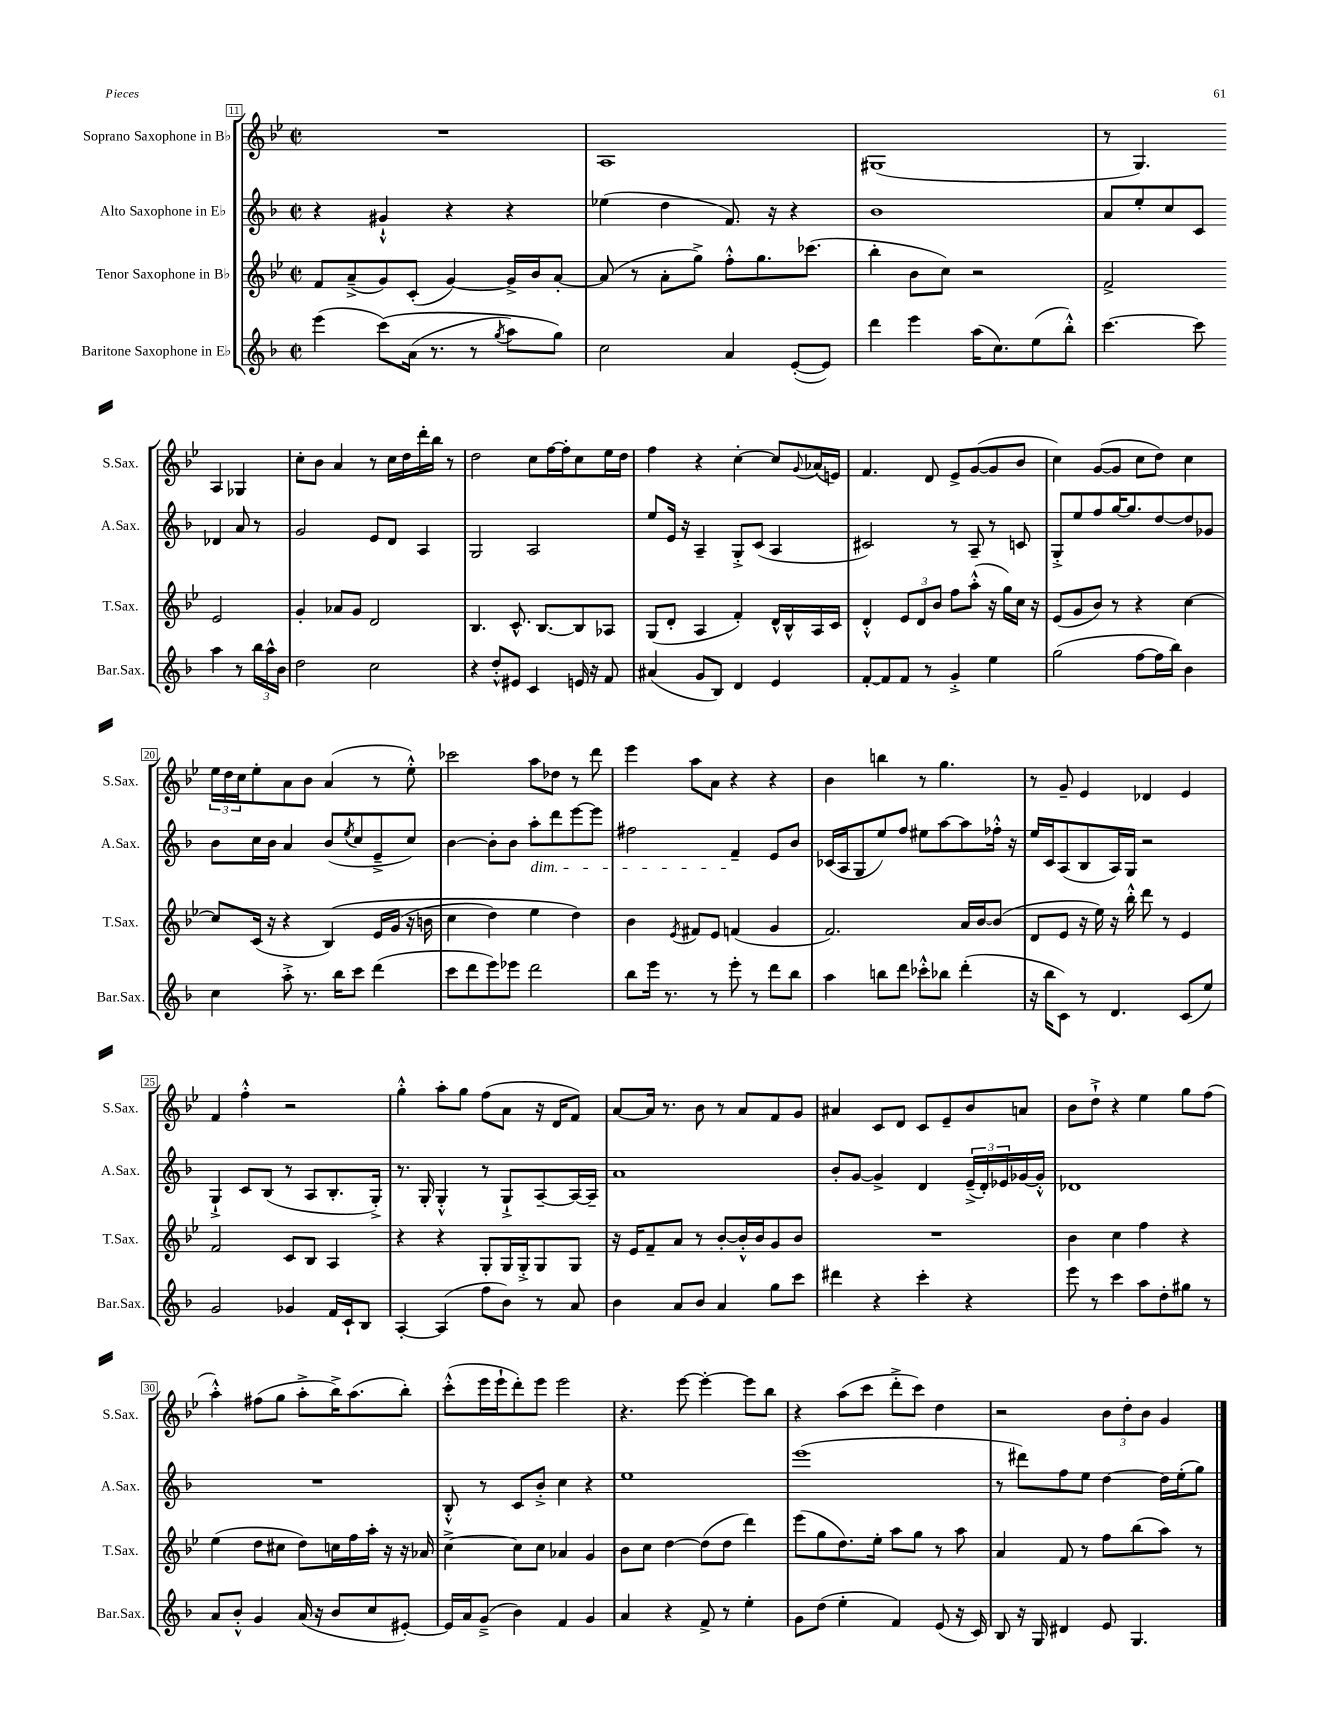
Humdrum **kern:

**kern	**kern	**kern	**kern
*part4	*part3	*part2	*part1
*staff4	*staff3	*staff2	*staff1
*I"Baritone Saxophone in E♭	*I"Tenor Saxophone in B♭	*I"Alto Saxophone in E♭	*I"Soprano Saxophone in B♭
*I'Bar.Sax.	*I'T.Sax.	*I'A.Sax.	*I'S.Sax.
*clefG2	*clefG2	*clefG2	*clefG2
*k[b-]	*k[b-e-]	*k[b-]	*k[b-e-]
*M2/2	*M2/2	*M2/2	*M2/2
*met(c|)	*met(c|)	*met(c|)	*met(c|)
=11	=11	=11	=11
(4eee\	8f/L	4r	1r
.	(8a~^/	.	.
(8ccc\L)	8g/)	4g#X`^^/	.
(16a\Jk	(8c'/J	.	.
8.r	.	.	.
.	[4g/)	4r	.
8r	.	.	.
8qgg/	.	.	.
8aa\L)	16g^/LL]	4r	.
.	16b-/J	.	.
8gg\J)	[8a'/J	.	.
=12	=12	=12	=12
2cc\	(8a/]	(4ee-X\	1A
.	8r	.	.
.	8a'\L	4dd\	.
.	8gg^\J)	.	.
4a/	8ff'^^\L	8.f/)	.
.	8.gg\	.	.
.	.	16r	.
([8e'/L	.	4r	.
.	(8.ccc-X\J	.	.
8e/J])	.	.	.
=13	=13	=13	=13
4ddd\	4bb-'\	1b-	(1G#X
4eee\	8b-\L	.	.
.	8cc\J)	.	.
(16aa\KL	2r	.	.
8.cc\)	.	.	.
(8ee\	.	.	.
8bb-'^^\J)	.	.	.
=14	=14	=14	=14
[4.ccc\	2f^/	8a/L	8r
.	.	8ee'/	4.G/)
.	.	8cc/	.
8ccc\]	.	8c/J	.
4aa\	2e-/	4d-X/	4A/
8r	.	8a/	4G-X/
24bb-\LL	.	8r	.
24aa^^\	.	.	.
24b-\JJ	.	.	.
!!LO:LB:g=z
=15	=15	=15	=15
2dd\	4g'/	2g/	8cc'\L
.	.	.	8b-\J
.	8a-X/L	.	4a/
.	8g/J	.	.
2cc\	2d/	8e/L	8r
.	.	8d/J	16cc\LL
.	.	.	16dd\
.	.	4A/	16ddd'\
.	.	.	16bb-\JJ
.	.	.	8r
=16	=16	=16	=16
4r	4.B-/	2G/	2dd\
8dd'^^/L	.	.	.
8e#X/J	8.c^^/	.	.
4c/	.	2A/	8cc\L
.	[8.B-/L	.	.
.	.	.	[16ff\L
.	.	.	16ff'\J]
16en/	8B-/]	.	8cc\
16r	.	.	.
8f/	8A-X/J	.	16ee-\L
.	.	.	16dd\JJ
=17	=17	=17	=17
(4a#X/	(8G/L	8ee/L	4ff\
.	8d'/J	16e/Jk	.
.	.	16r	.
8g/L	4A/	4A~/	4r
8B-/J)	.	.	.
4d/	4f'/)	8G'^/L	[4cc'\
.	.	(8c/J	.
4e/	16d^^/LL	4A/	8cc/L]
.	16B-^^/	.	.
.	.	.	8qqg/
.	16A/	.	(16a-X/L
.	16c/JJ	.	16en/JJ)
=18	=18	=18	=18
[8f'/L	4d'^^/	2c#X/)	4.f/
8f/]	.	.	.
8f/J	12e-/L	.	.
.	12d/	.	.
8r	.	.	8d/
.	12b-/J	.	.
4g'^/	8ff\L	8r	8e-^/L
.	(8aa'^^\J	8A~/	([8g/
4ee\	16r	8r	8g/]
.	16gg\LL)	.	.
.	16cc\JJ	8cn/	8b-/J
.	16r	.	.
=19	=19	=19	=19
(2gg\	(8e-/L	8G'^/L	4cc\)
.	8g/	8ee/	.
.	8b-/J)	8ff/	([8g/L
.	8r	[16gg/K	8g/J]
.	.	8.gg/]	.
[8ff\L	4r	.	8cc\L
16ff\L]	.	[8dd/	8dd\J)
16bb-\JJ)	.	.	.
4b-\	[4cc\	8dd/]	4cc\
.	.	8g-X/J	.
!!LO:LB:g=z
=20	=20	=20	=20
4cc\	8cc/L]	8b-\L	24ee-\LL
.	.	.	24dd\
.	.	.	24cc\J
.	(16c/Jk	16cc\L	8ee-'\
.	16r	16b-\JJ	.
8aa'^\	4r	4a/	8a\
8.r	.	.	8b-\J
.	(4B-/)	(8b-/L	(4a/
16bb-\KL	.	.	.
.	.	8qee/	.
8ccc\J	.	8cc/	.
(4ddd\	16e-/LL	8e~^/	8r
.	(16g/JJ	.	.
.	16r	8cc/J)	8ee-'^^\)
.	16bn\	.	.
=21	=21	=21	=21
8ccc\L	4cc\	[4b-\	2ccc-X\
8ddd\	.	.	.
8eee\)	4dd\)	8b-'\L]	.
8eee-X\J	.	8b-\J	.
!	!	!LO:TX:b:i:t=dim.	!
2ddd\	4ee-\	8aa'\L	8aa\L
.	.	8ddd\	8dd-X\J
.	4dd\)	[8eee\	8r
.	.	8eee\J]	8ddd\
=22	=22	=22	=22
8bb-\L	4b-\	2ff#X\	4eee-\
16eee\Jk	.	.	.
8.r	.	.	.
.	8qe-/	.	.
.	8f#X/L	.	8aa\L
8r	8e-/J	.	8a\J
8eee'\	(4fn/	4f~/	4r
8r	.	.	.
8ddd\L	4g/	8e/L	4r
8bb-\J	.	8b-/J	.
=23	=23	=23	=23
4aa\	2.f/)	(16c-X/LL	4b-\
.	.	16A/J	.
.	.	8G/	.
8bbn\L	.	8ee/)	4bbn\
8ddd\J	.	8ff/J	.
8ccc-X'^^\L	.	8ee#X\L	8r
8bb-X\J	.	[8aa\	4.gg\
(4ddd'\	16a/LL	8aa\]	.
.	[16b-/J	.	.
.	(8b-/J]	16ff-X'^^\Jk	.
.	.	16r	.
=24	=24	=24	=24
16r	8d/L	16ee/LL	8r
16bb-\KL	.	16c/J	.
8c\J)	8e-/J	(8A/	8g~/
8r	16r	8B-/	4e-/
.	16ee-\)	.	.
4.d/	16r	16A/L)	.
.	16bb-'^^\	16G/JJ	.
.	8ddd\	2r	4d-X/
.	8r	.	.
(8c/L	4e-/	.	4e-/
8ee/J)	.	.	.
!!LO:LB:g=z
=25	=25	=25	=25
2g/	2f/	4G`^/	4f/
.	.	8c/L	4ff'^^\
.	.	(8B-/J	.
4g-X/	8c/L	8r	2r
.	8B-/J	8A/L	.
16f/LL	4A/	8.B-'/	.
16c`/J	.	.	.
8B-/J	.	.	.
.	.	16G'^/Jk)	.
=26	=26	=26	=26
[4A'/	4r	8.r	4gg'^^\
.	.	16G'/	.
(4A/]	4r	4G'^^/	8aa'\L
.	.	.	8gg\J
8ff\L	8G'/L	8r	(8ff\L
8b-\J)	16G/L	8G`^/L	8a\J
.	16G'^/J	.	.
8r	8G/	[8A~/	16r
.	.	.	16d/KL
8a/	8G/J	16A/L_	8f/J)
.	.	16A~/JJ]	.
=27	=27	=27	=27
4b-\	16r	1a	[8a/L
.	16e-/KL	.	.
.	8f~/	.	16a/Jk]
.	.	.	8.r
8a/L	8a/J	.	.
8b-/J	8r	.	8b-\
4a/	[8b-'/L	.	8r
.	16b-'^^/L]	.	8a/L
.	16b-/J	.	.
8gg\L	8g/	.	8f/
8ccc\J	8b-/J	.	8g/J
=28	=28	=28	=28
4ddd#X\	1r	8b-'/L	4a#X/
.	.	[8g/J	.
4r	.	4g^/]	8c/L
.	.	.	8d/J
4ccc'\	.	4d/	8c/L
.	.	.	8e-~/
4r	.	(24e~^/LL	8b-/
.	.	24d'/)	.
.	.	24e-X/	.
.	.	[16g-X/	8an/J
.	.	16g-'^^/JJ]	.
=29	=29	=29	=29
8eee\	4b-\	1d-X	8b-\L
8r	.	.	8dd`^\J
4ccc\	4cc\	.	4r
8aa\L	4ff\	.	4ee-\
8dd'\	.	.	.
8gg#X\J	4r	.	8gg\L
8r	.	.	(8ff\J
!!LO:LB:g=z
=30	=30	=30	=30
8a/L	(4ee-\	1r	4aa'^^\)
8b-'^^/J	.	.	.
4g/	8dd\L	.	(8ff#X\L
.	8cc#X\J	.	8gg\J
(16a/	8dd\L)	.	8aa'^\L
16r	.	.	.
8b-/L	16ccn\L	.	16bb-^\K)
.	16ff\	.	(8.aa\
8cc/	16aa'\JJ	.	.
.	16r	.	.
[8e#X'/J)	16r	.	8bb-'\J)
.	16a-X/	.	.
=31	=31	=31	=31
16e#/LL]	[4cc^\	8B-'^^/	(8ccc'^^\L
16a/J	.	.	.
(8g~^/J	.	8r	16eee-\L
.	.	.	16eee-`\J
4b-\)	8cc\L]	8c/L	8ddd'\)
.	8cc\J	8b-'^/J	8eee-\J
4f/	4a-X/	4cc\	2eee-\
4g/	4g/	4r	.
=32	=32	=32	=32
4a/	8b-\L	1ee	4.r
.	8cc\J	.	.
4r	[4dd\	.	.
.	.	.	[8eee-\
8f^/	(8dd\L]	.	4eee-'\_
8r	8dd\J	.	.
4ee'\	4ddd\)	.	8eee-\L]
.	.	.	8bb-\J
=33	=33	=33	=33
8g\L	(8eee-\L	(1eee	4r
(8dd\J	8gg\	.	.
4ee'\	8.dd\)	.	(8aa\L
.	.	.	8ccc\J
.	16ee-'\Jk	.	.
4f/)	8aa\L	.	8ddd'^\L
.	8gg\J	.	8ccc\J)
(8e/	8r	.	4dd\
16r	8aa\	.	.
16c/)	.	.	.
=34	=34	=34	=34
8B-/	4a/	8r	2r
16r	.	8ddd#X\L)	.
16G/	.	.	.
4d#X/	8f/	8ff\	.
.	8r	8ee\J	.
8e/	8ff\L	[4dd\	12b-\L
.	.	.	12dd'\
4.G/	(8bb-\	.	.
.	.	.	12b-\J
.	8aa\J)	16dd\LL]	4g/
.	.	(16ee'\J	.
.	8r	8gg\J)	.
==	==	==	==
*-	*-	*-	*-
